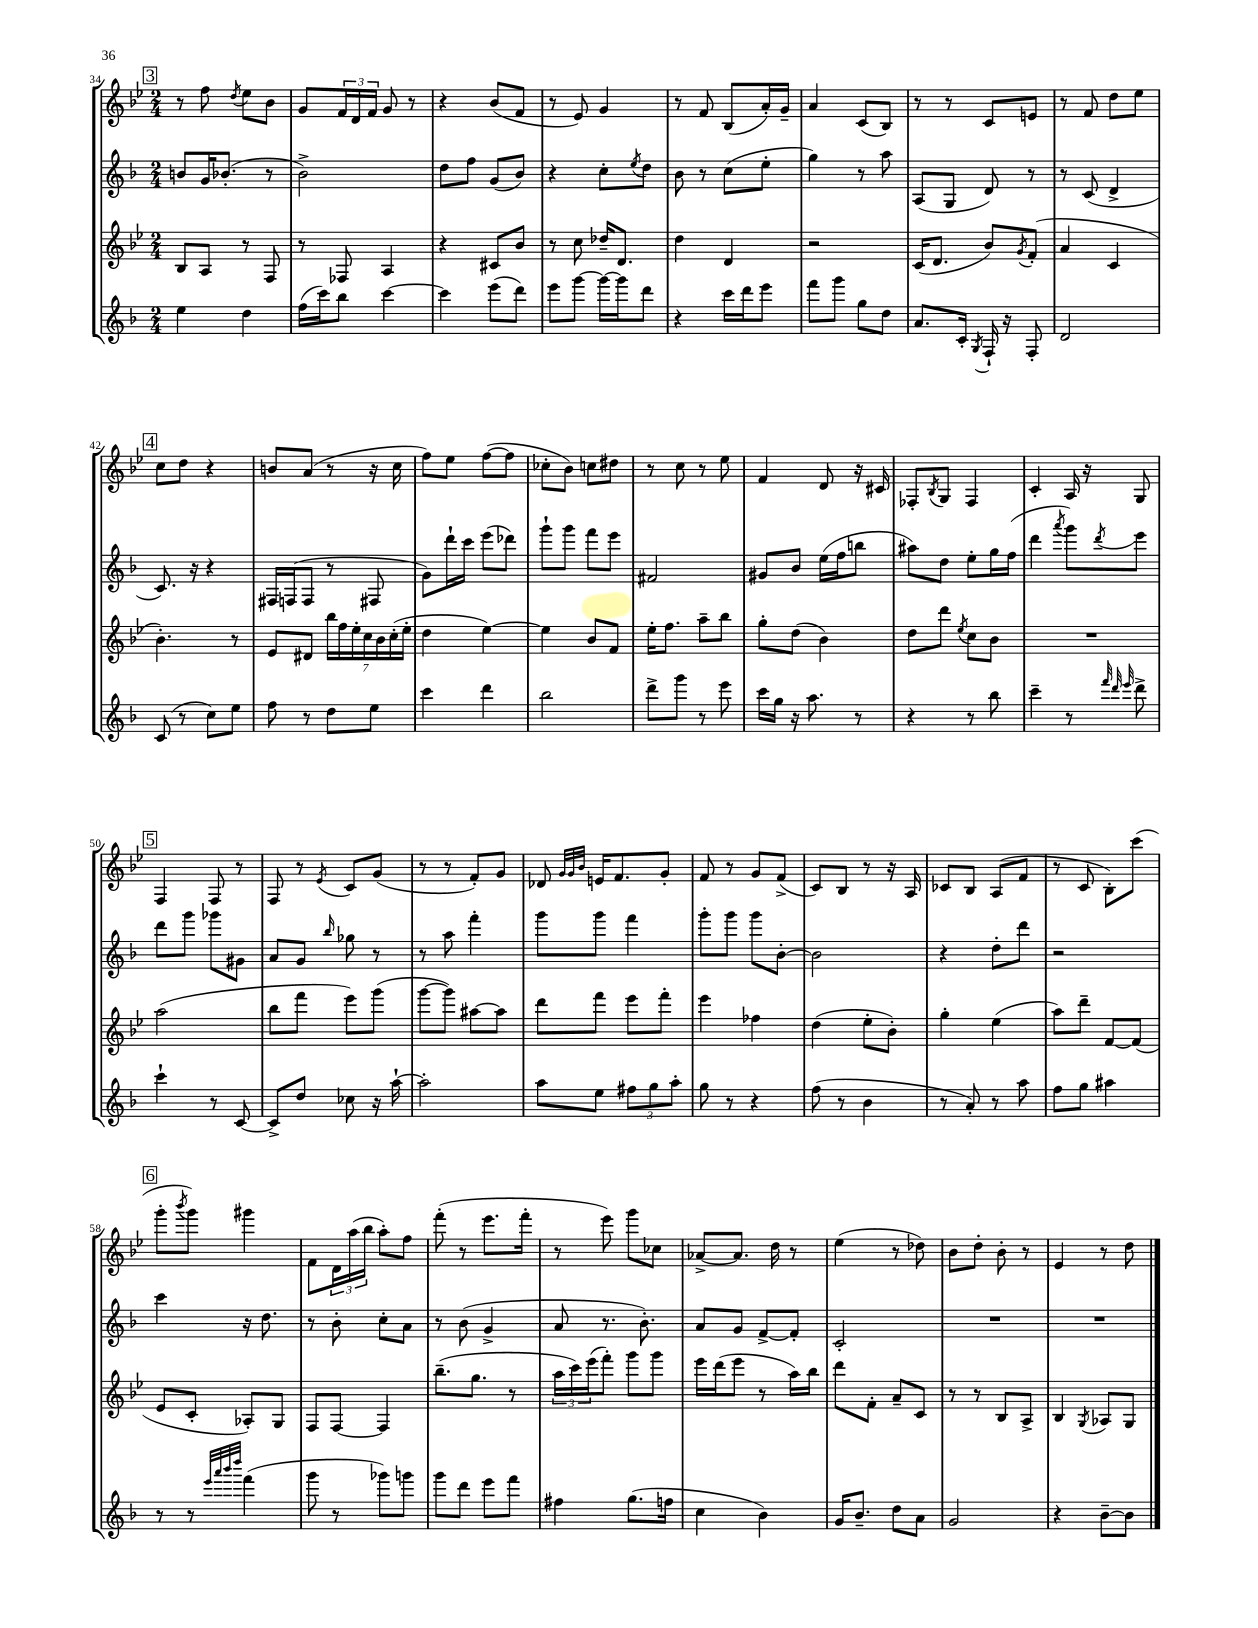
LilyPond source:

<<
\new StaffGroup <<
\new Staff = "s0" {
    \clef treble \key bes \major \numericTimeSignature \time 2/4
    \mark \markup { \box "3" } r8 f''8 \acciaccatura { d''8 } ees''8 bes'8 |
    g'8 \tuplet 3/2 { f'16 d'16 f'16 } g'8 r8 |
    r4 bes'8( f'8 |
    r8 ees'8) g'4 |
    r8 f'8 bes8( a'16-.) g'16-- |
    a'4 c'8( bes8) |
    r8 r8 c'8 e'8 |
    r8 f'8 d''8 ees''8 |
    \mark \markup { \box "4" } c''8 d''8 r4 |
    b'8 a'8( r8 r16 c''16 |
    f''8) ees''8 f''8~( f''8 |
    ces''8-. bes'8) c''8 dis''8 |
    r8 c''8 r8 ees''8 |
    f'4 d'8 r16 cis'16 |
    fes8-. \acciaccatura { bes8 } g8 fes4 |
    c'4-. a16 r16 g8 |
    \mark \markup { \box "5" } f4 f8 r8 |
    f8 r8 \acciaccatura { ees'8 } c'8 g'8( |
    r8 r8 f'8-.) g'8 |
    des'8 \grace { g'32 g'32 bes'32 } e'16 f'8. g'8-. |
    f'8 r8 g'8 f'8->( |
    c'8) bes8 r8 r16 a16 |
    ces'8 bes8 a8( f'8 |
    r8 c'8 bes8-.) c'''8( |
    \mark \markup { \box "6" } g'''8-. \acciaccatura { bes'''8 } g'''8) gis'''4 |
    f'8 \tuplet 3/2 { d'16 a''16( bes''16 } a''8-.) f''8 |
    f'''8-.( r8 ees'''8. f'''16-. |
    r8 ees'''8) g'''8 ces''8 |
    aes'8~-> aes'8. d''16 r8 |
    ees''4( r8 des''8) |
    bes'8 d''8-. bes'8-. r8 |
    ees'4 r8 d''8 \bar "|." |
}
\new Staff = "s1" {
    \clef treble \key f \major \numericTimeSignature \time 2/4
    \mark \markup { \box "3" } b'8 g'16 bes'8.-.( r8 |
    bes'2->) |
    d''8 f''8 g'8( bes'8) |
    r4 c''8-. \acciaccatura { e''8 } d''8 |
    bes'8 r8 c''8( e''8-. |
    g''4) r8 a''8 |
    a8( g8 d'8) r8 |
    r8 c'8( d'4-> |
    \mark \markup { \box "4" } c'8.) r16 r4 |
    fis16 f16( f8 r8 fis8 |
    g'8) d'''16-! c'''16 e'''8( des'''8) |
    g'''8-! g'''8 f'''8 e'''8 |
    fis'2 |
    gis'8 bes'8 e''16( f''16 b''8 |
    ais''8) d''8 e''8-. g''16 f''16( |
    d'''4 \acciaccatura { a'''8 } g'''8) \acciaccatura { d'''8 } e'''8 |
    \mark \markup { \box "5" } d'''8 g'''8 ges'''8 gis'8 |
    a'8 g'8 \grace { bes''16 } ges''8 r8 |
    r8 a''8 f'''4-. |
    g'''8 g'''8 f'''4 |
    g'''8-. g'''8 g'''8 bes'8~-. |
    bes'2 |
    r4 d''8-. d'''8 |
    r2 |
    \mark \markup { \box "6" } c'''4 r16 d''8. |
    r8 bes'8-. c''8-. a'8 |
    r8 bes'8( g'4-> |
    a'8 r8. bes'8.-.) |
    a'8 g'8 f'8~-> f'8-. |
    c'2-. |
    R2 |
    R2 \bar "|." |
}
\new Staff = "s2" {
    \clef treble \key bes \major \numericTimeSignature \time 2/4
    \mark \markup { \box "3" } bes8 a8 r8 f8 |
    r8 fes8 a4 |
    r4 cis'8 bes'8 |
    r8 c''8 des''16-- d'8. |
    d''4 d'4 |
    r2 |
    c'16( d'8. bes'8) \acciaccatura { g'8 } f'8-.( |
    a'4 c'4 |
    \mark \markup { \box "4" } bes'4.-.) r8 |
    ees'8 dis'8 \tuplet 7/4 { bes''16 f''16 ees''16-. c''16 bes'16 c''16-.( ees''16-. } |
    d''4 ees''4~) |
    ees''4 bes'8 f'8 |
    ees''16-. f''8. a''8-- bes''8 |
    g''8-. d''8( bes'4) |
    d''8 d'''8 \acciaccatura { ees''8 } c''8 bes'8 |
    R2 |
    \mark \markup { \box "5" } a''2( |
    bes''8 f'''8 ees'''8) g'''8( |
    g'''8~ g'''8) ais''8~ ais''8 |
    d'''8 f'''8 ees'''8 f'''8-. |
    ees'''4 fes''4 |
    d''4( ees''8-. bes'8-.) |
    g''4-. ees''4( |
    a''8) d'''8-- f'8~ f'8( |
    \mark \markup { \box "6" } ees'8 c'8-. aes8-.) g8 |
    f8 f8~ f4 |
    bes''8.--( g''8. r8 |
    \tuplet 3/2 { a''16 c'''16) ees'''16( } f'''8-.) g'''8 g'''8 |
    ees'''16 d'''16( ees'''8 r8 a''16) bes''16 |
    d'''8 f'8-. a'8-- c'8 |
    r8 r8 bes8 a8-> |
    bes4 \acciaccatura { g8 } aes8 g8 \bar "|." |
}
\new Staff = "s3" {
    \clef treble \key f \major \numericTimeSignature \time 2/4
    \mark \markup { \box "3" } e''4 d''4 |
    f''16( c'''16) bes''8 c'''4~ |
    c'''4 e'''8( d'''8) |
    e'''8 g'''8~ g'''16~ g'''16 d'''8 |
    r4 c'''16 d'''16 e'''8 |
    f'''8 g'''8 g''8 d''8 |
    a'8. c'16-. \acciaccatura { g8 } f16-! r16 f8-. |
    d'2 |
    \mark \markup { \box "4" } c'8( r8 c''8) e''8 |
    f''8 r8 d''8 e''8 |
    c'''4 d'''4 |
    bes''2 |
    d'''8-> g'''8 r8 e'''8 |
    c'''16 g''16 r16 a''8. r8 |
    r4 r8 bes''8 |
    c'''4-- r8 \grace { f'''32 d'''32 e'''32 } d'''8-> |
    \mark \markup { \box "5" } c'''4-! r8 c'8~ |
    c'8-> d''8 ces''8 r16 a''16~-! |
    a''2-. |
    a''8 e''8 \tuplet 3/2 { fis''8 g''8 a''8-. } |
    g''8 r8 r4 |
    f''8( r8 bes'4 |
    r8 a'8-.) r8 a''8 |
    f''8 g''8 ais''4 |
    \mark \markup { \box "6" } r8 r8 \grace { e'''32 a'''32 bes'''32 d''''32 } f'''4( |
    g'''8 r8 ges'''8) g'''8 |
    g'''8 d'''8 e'''8 f'''8 |
    fis''4 g''8.( f''16 |
    c''4 bes'4) |
    g'16 bes'8.-- d''8 a'8 |
    g'2 |
    r4 bes'8~-- bes'8 \bar "|." |
}
>>
>>
\layout { \context { \Score currentBarNumber = #34 } }
